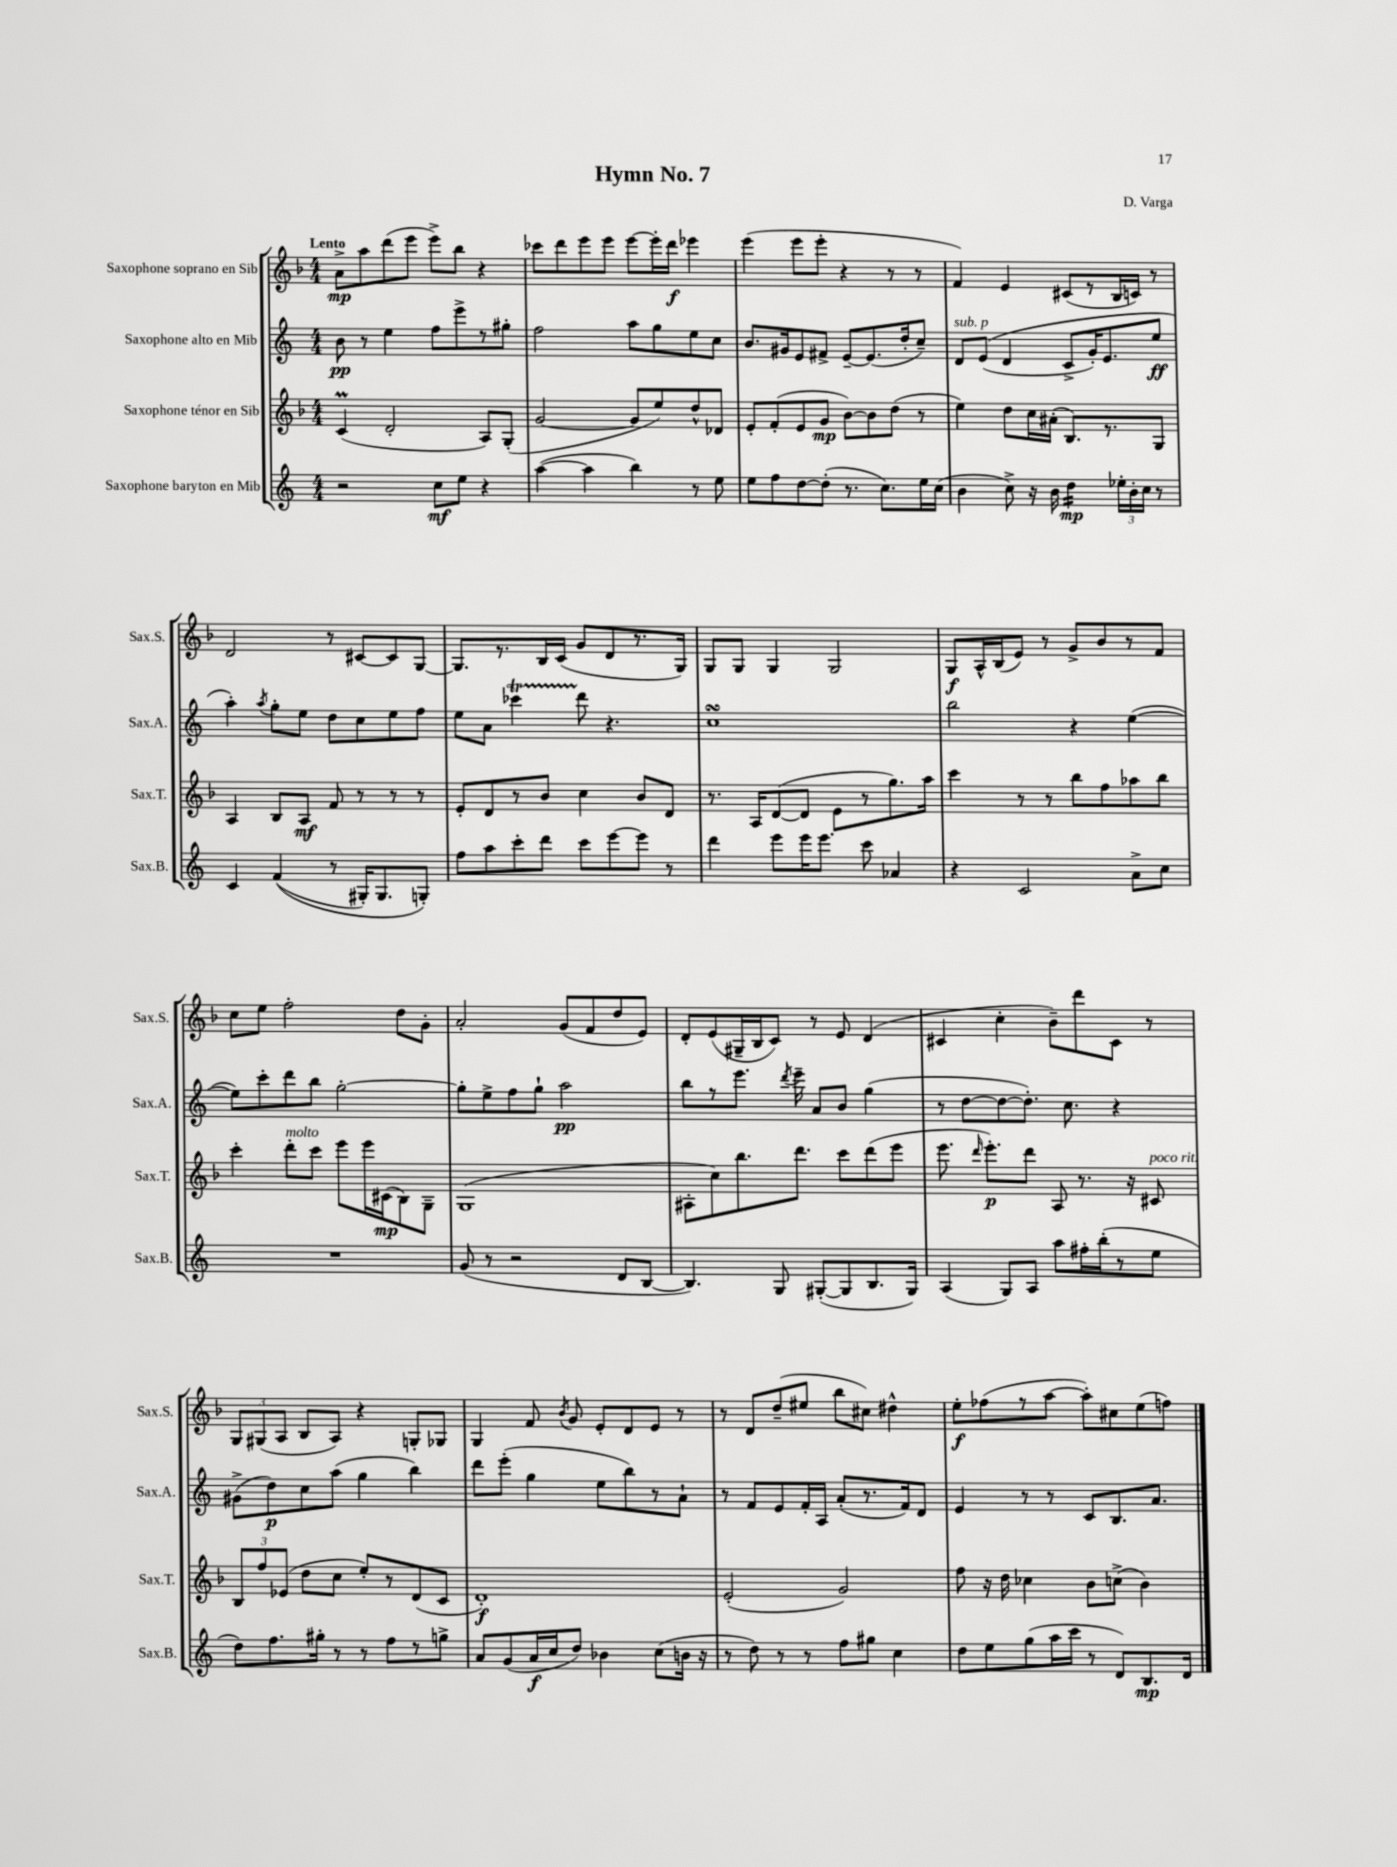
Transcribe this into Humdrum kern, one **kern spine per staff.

**kern	**kern	**kern	**kern
*staff4	*staff3	*staff2	*staff1
*clefG2	*clefG2	*clefG2	*clefG2
*k[]	*k[b-]	*k[]	*k[b-]
*M4/4	*M4/4	*M4/4	*M4/4
2r	(4c/	8b\	8a^\L
.	.	8r	8aa\
.	2d'/	4ee\	(8ddd\
.	.	.	8eee\J
8cc\L	.	8ff\L	8eee^\L)
8ee\J	.	8eee^\	8bb-\J
4r	8A/L)	8r	4r
.	(8G'/J	8gg#'\J	.
=	=	=	=
([4aa\	[2g/	2ff\	8ccc-\L
.	.	.	8ddd\
4aa\]	.	.	8eee\
.	.	.	8eee\J
4bb\)	8g/]L	8aa\L	[8eee\L
.	8ee/)	8gg\	16eee'\]L
.	.	.	16ddd\JJ
8r	8dd^^/	8ee\	4eee-\
8ee\	8d-/J	8cc\J	.
=	=	=	=
8ee\L	8e'/L	8.b/L	(4eee\
8ff\	(8f'/	.	.
.	.	16g#/k	.
[8dd\	8e/	8e/	8eee\L
(8dd'\]J	8g/J	8f#^/J	8eee'\J
8.r	[8b-\L)	[8e~/L	4r
.	8b-\]	(8.e/]	.
8.cc\L)	.	.	.
.	(8dd\J	.	8r
.	.	16dd'/k	.
16ee\L	8r	8cc~/J)	8r
(16cc\JJ	.	.	.
=	=	=	=
4b\	4ee\)	8d/L	4f/)
.	.	&((8e/J	.
8cc^\)	8dd\L	4d/	4e/
16r	16cc\L	.	.
16b\	(16a#'\JJ	.	.
4dd\	8.B-/L)	8c^/L	(8c#/L
.	.	16g'/K)	8r
.	8.r	8.e/	.
24ee-'\LL	.	.	16B-/L
24b'\	.	.	.
.	.	.	16c/JJ)
24cc\JJ	.	.	.
8r	8G/J	8ee/J	8r
=	=	=	=
4c/	4A/	4aa'\&)	2d/
.	.	8qaa/	.
&((4f/	8B-/L	8gg'\L	.
.	8A/J	8ee\J	.
8r	8f/	8dd\L	8r
16G#'/LK)	8r	8cc\	[8c#/L
8.G#/	.	.	.
.	8r	8ee\	8c#/]
8G'/J&)	8r	8ff\J	[8G/J
=	=	=	=
8ff\L	8e'/L	8ee\L	8.G/]L
8aa\	8d/	8a\J	.
.	.	.	8.r
8ccc'\	8r	4ccc-\	.
8ddd\J	8b-/J	.	16B-/L
.	.	.	(16c/JJ
8ccc\L	4cc\	8ddd\	8g/L
[8eee\	.	4.r	8d/
8eee\]J	8b-/L	.	8.r
8r	8d/J	.	.
.	.	.	16G/Jk)
=	=	=	=
4ddd\	8.r	1cc	8G/L
.	.	.	8G/J
.	16A/LK	.	.
8eee\L	([8d/	.	4G/
16eee\K	8d/]J	.	.
8.eee\J	.	.	.
.	8e\L	.	2G/
8ccc\	8r	.	.
4a-/	8.gg\)	.	.
.	16aa\Jk	.	.
=	=	=	=
4r	4ccc\	2bb\	8G/L
.	.	.	16A^^/L
.	.	.	(16B-/J
2c/	8r	.	8e/J)
.	8r	.	8r
.	8bb-\L	4r	8g^/L
.	8ff\	.	8b-/
8a^\L	8aa-\	([4ee\	8r
8cc\J	8bb-\J	.	8f/J
=	=	=	=
1r	4ccc'\	8ee\]L)	8cc\L
.	.	8ccc'\	8ee\J
.	8ddd'\L	8ddd\	2ff'\
.	8ccc\J	8bb\J	.
.	8eee\L	[2gg'\	.
.	16eee\L	.	.
.	(16c#\J	.	.
.	8B-\)	.	8dd\L
.	8G~\J	.	8g'\J
=	=	=	=
(8g/	(1G	8gg'\]L	2a'/
8r	.	8ee^\	.
2r	.	8ff\	.
.	.	8gg`\J	.
.	.	2aa\	(8g/L
.	.	.	8f/
8d/L	.	.	8dd/
[8B/J	.	.	8e/J)
=	=	=	=
4.B/])	8A#'\L	8bb\L	8d'/L
.	8cc\)	8r	(8e/
.	8.bb-\	8.eee\J	16G#~/L
.	.	.	16B-/J
8G/	.	.	8c/J)
.	.	8qddd/	.
.	8.ddd\J	16eee~\	.
([8G#'/L	.	8a/L	8r
8G#/]	8ccc\L	8b/J	8e/
8.B/	(8ddd\	(4gg\	(4d/
.	8eee\J	.	.
16G#/Jk)	.	.	.
=	=	=	=
(4A/	8.eee\	8r	4c#/
.	.	[8dd\L	.
.	16qqddd/	.	.
.	8.eee'\L)	.	.
8G/L)	.	8dd\_	4cc'\
8A/J	8ddd\J	8.dd'\]J)	.
8aa\L	8A/	.	8b-~\L)
.	.	8.cc\	.
16ff#'\L	8.r	.	8ddd\
(16bb'\J	.	.	.
8r	.	4r	8c#\J
.	16r	.	.
8ee\J	8c#/	.	8r
=	=	=	=
8dd\L)	12B-/L	(8g#^\L	12G/L
.	12ff/	.	(12G#/
8.ff\	.	8dd\)	.
.	(12e-/J	.	12A/J
.	8dd\L	8cc\	8B-/L
16gg#'\Jk	.	.	.
8r	8cc\J	(8aa\J	8A/J)
8r	8ee'/L)	4gg\	4r
8ff\L	8r	.	.
8r	(8d/	4bb\)	8G'/L
8gg^\J	8c/J	.	8G-/J
=	=	=	=
8a/L	1d')	8ddd\L	4G/
(8g/	.	(8eee'\J	.
16a/L	.	4gg\	8f/
16cc/J	.	.	.
.	.	.	8qb-/
8dd/J)	.	.	8g/
4b-\	.	8ee\L	8e'/L
.	.	8bb\)	8d/
(8cc\L	.	8r	8e/J
16b\Jk	.	8a`\J	8r
16r	.	.	.
=	=	=	=
8r	(2e'/	8r	8r
8dd\)	.	8f/L	8d/L
8r	.	8e/	(8dd~/
8r	.	16f'/L	8ee#/J
.	.	16A/JJ	.
8ff\L	2g/)	(8a'/L	8bb-\L
8gg#\J	.	8.r	8cc#\J)
4cc\	.	.	4dd#^^\
.	.	16f/k)	.
.	.	8d/J	.
=	=	=	=
8dd\L	8ff\	4e/	8ee'\L
8ee\	16r	.	(8ff-\
.	16dd\	.	.
(8gg\	4cc-\	8r	8r
16aa\L	.	8r	[8aa\J
16ccc\JJ	.	.	.
8r	8b-\L	8c/L	8aa'\]L)
8d/L)	(8cc^\J	8.B/	8cc#\
8.B/	4b-\)	.	(8ee\
.	.	8.a/J	.
.	.	.	8ff\J)
16d/Jk	.	.	.
==	==	==	==
*-	*-	*-	*-
